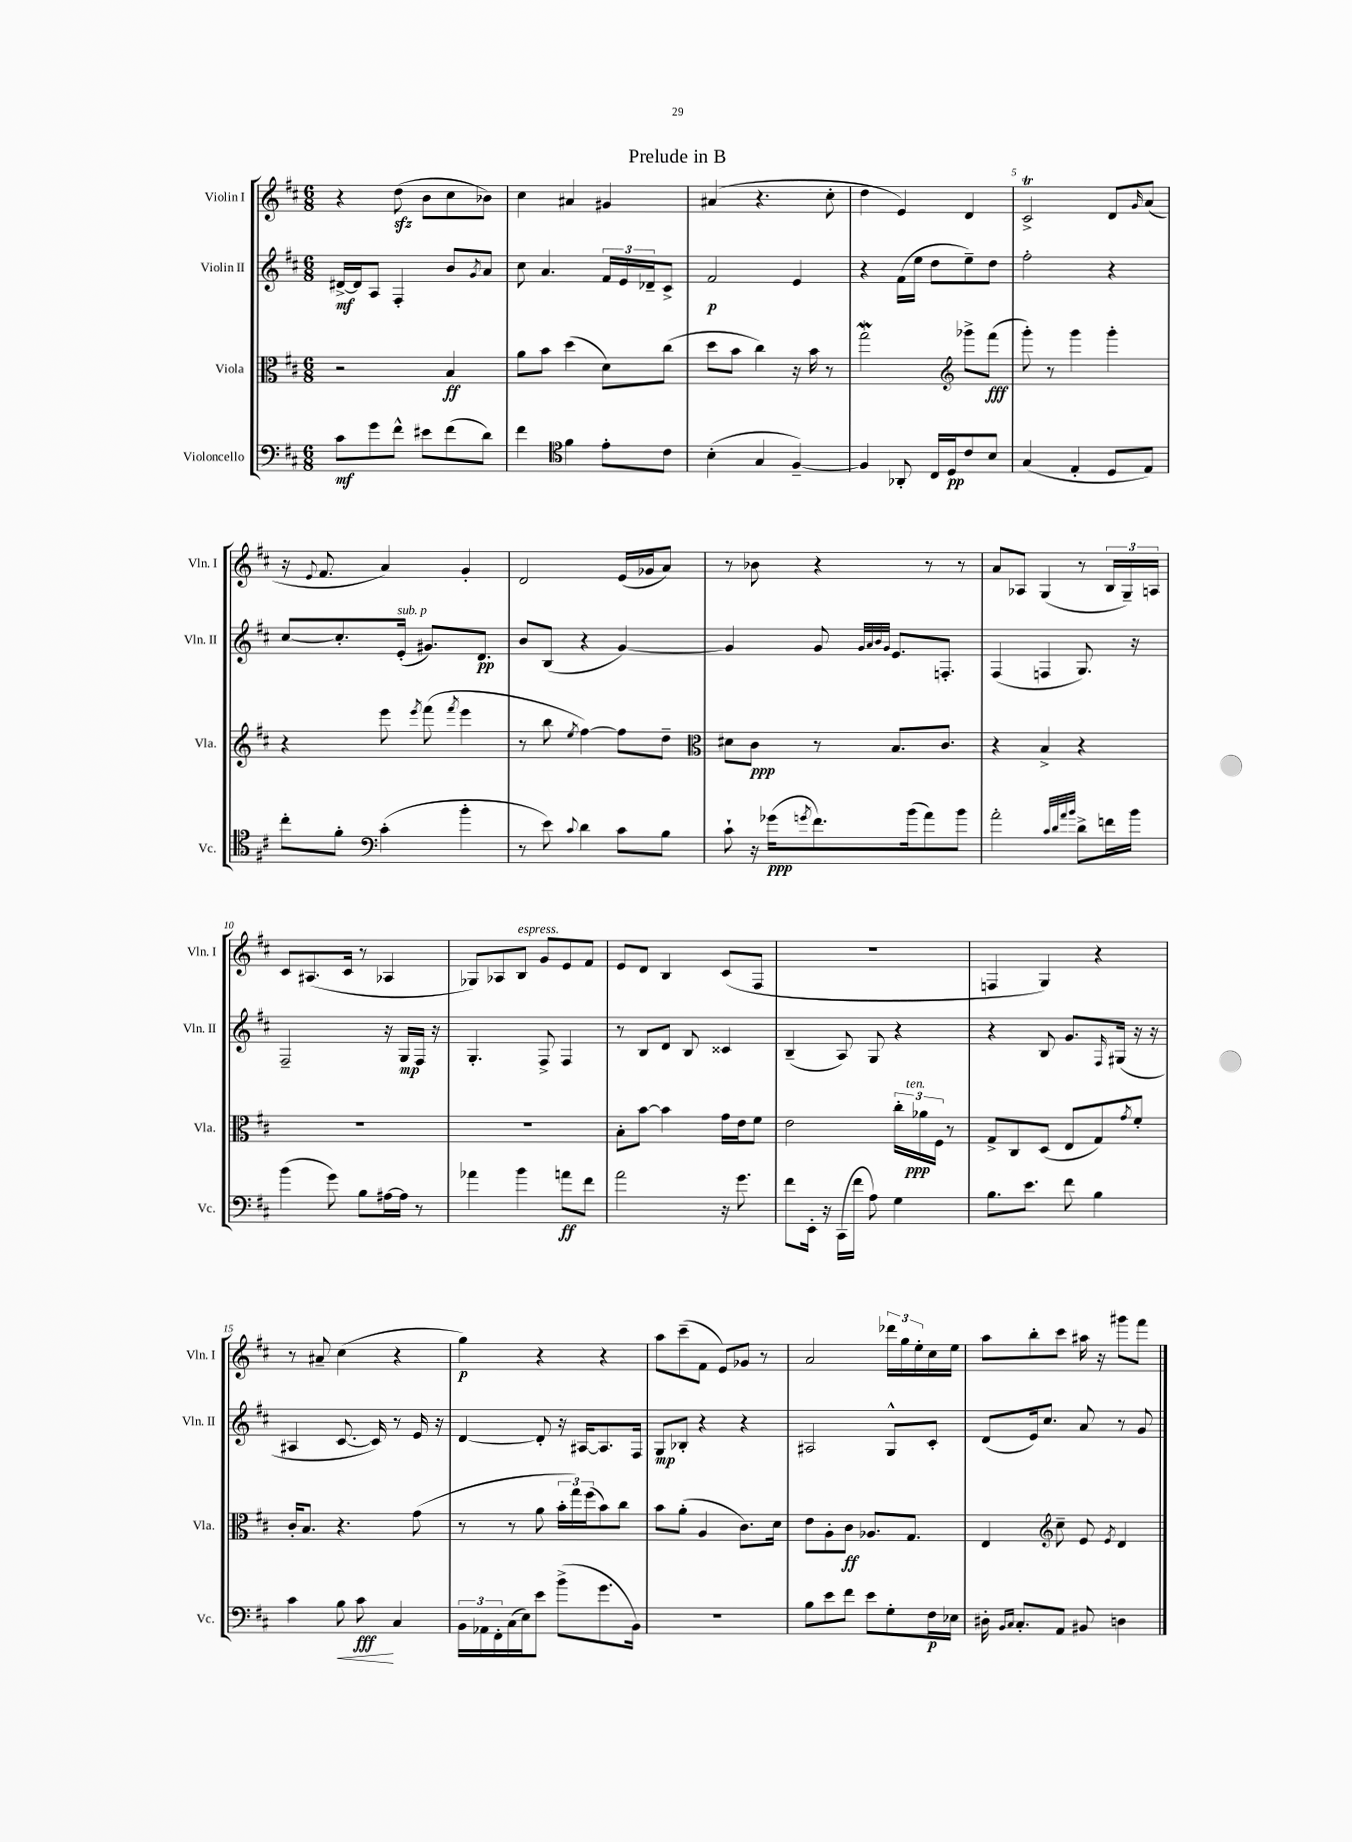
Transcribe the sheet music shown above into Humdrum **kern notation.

**kern	**dynam	**kern	**dynam	**kern	**dynam	**kern	**dynam
*part4	*part4	*part3	*part3	*part2	*part2	*part1	*part1
*staff4	*staff4	*staff3	*staff3	*staff2	*staff2	*staff1	*staff1
*I"Violoncello	*	*I"Viola	*	*I"Violin II	*	*I"Violin I	*
*I'Vc.	*	*I'Vla.	*	*I'Vln. II	*	*I'Vln. I	*
*clefF4	*	*clefC3	*	*clefG2	*	*clefG2	*
*k[f#c#]	*	*k[f#c#]	*	*k[f#c#]	*	*k[f#c#]	*
*M6/8	*	*M6/8	*	*M6/8	*	*M6/8	*
=1	=1	=1	=1	=1	=1	=1	=1
8c#\L	mf	2r	.	[16d#X^/LL	mf	4r	.
.	.	.	.	16d#/J]	.	.	.
8g\	.	.	.	8A/J	.	.	.
8f#^^\J	.	.	.	4F#'/	.	(8ddzz\	.
8e#X\L	.	.	.	.	.	8b\L	.
(8f#\	.	4B/	ff	8b/L	.	8cc#\	.
.	.	.	.	8qg/	.	.	.
8d\J)	.	.	.	8a/J	.	8b-X\J)	.
=2	=2	=2	=2	=2	=2	=2	=2
4f#\	.	8a\L	.	8cc#\	.	4cc#\	.
.	.	8b\J	.	4.a/	.	.	.
*clefC4	*	*	*	*	*	*	*
4f#\	.	(4dd\	.	.	.	4a#X/	.
8e'\L	.	8d\L)	.	24f#/LL	.	4g#X/	.
.	.	.	.	24e/	.	.	.
.	.	.	.	24d-X~/J	.	.	.
8c#\J	.	(8cc#\J	.	8c#^/J	.	.	.
=3	=3	=3	=3	=3	=3	=3	=3
(4B'\	.	8dd\L	.	2f#/	p	(4a#X/	.
.	.	8b\J	.	.	.	.	.
4G/	.	4cc#\)	.	.	.	4.r	.
[4F#~/)	.	16r	.	4e/	.	.	.
.	.	16b\	.	.	.	.	.
.	.	8r	.	.	.	8cc#'\	.
=4	=4	=4	=4	=4	=4	=4	=4
4F#/]	.	2ggw\	.	4r	.	4dd\	.
8AA-X'/	.	.	.	(16f#\LL	.	4e/)	.
.	.	.	.	16ee\JJ	.	.	.
16C#/LL	.	.	.	8dd\L	.	.	.
16D/J	pp	.	.	.	.	.	.
*	*	*clefG2	*	*	*	*	*
8c#/	.	8ggg-X^\L	.	8ee~\)	.	4d/	.
8B/J	.	(8fff#\J	fff	8dd\J	.	.	.
=5	=5	=5	=5	=5	=5	=5	=5
(4G/	.	8ggg'\)	.	2ff#'\	.	2c#t^/	.
.	.	8r	.	.	.	.	.
4E'/	.	4ggg\	.	.	.	.	.
8D/L	.	4ggg'\	.	4r	.	8d/L	.
.	.	.	.	.	.	16qqg/	.
8E/J)	.	.	.	.	.	(8a/J	.
!!LO:LB:g=z
=6	=6	=6	=6	=6	=6	=6	=6
8cc#'\L	.	4r	.	[8cc#/L	.	16r	.
.	.	.	.	.	.	8qqe/	.
.	.	.	.	.	.	8.f#/	.
8f#'\J	.	.	.	8.cc#'/]	.	.	.
*clefF4	*	*	*	*	*	*	*
(4c#'\	.	8eee\	.	.	.	4a/)	.
!	!	!	!	!LO:TX:a:i:t=sub. p	!	!	!
.	.	.	.	(16e'/Jk	.	.	.
.	.	8qeee/	.	.	.	.	.
.	.	(8fff#\	.	8.g#X/L)	.	.	.
.	.	8qfff#/	.	.	.	.	.
4b'\	.	4eee\	.	.	.	4g'/	.
.	.	.	.	8.d/J	pp	.	.
=7	=7	=7	=7	=7	=7	=7	=7
8r	.	8r	.	8b/L	.	2d/	.
8e\)	.	8bb\	.	(8B/J	.	.	.
8qqc#/	.	8qee/	.	.	.	.	.
4d\	.	[4ff#\)	.	4r	.	.	.
8c#\L	.	8ff#\L]	.	[4g/)	.	(16e/LL	.
.	.	.	.	.	.	16g-X/J	.
8B\J	.	8dd~\J	.	.	.	8a/J)	.
=8	=8	=8	=8	=8	=8	=8	=8
*	*	*clefC3	*	*	*	*	*
8c#`\	.	8d#X\L	.	4g/]	.	8r	.
16r	.	8c#\J	ppp	.	.	8b-X\	.
(16g-X\KL	ppp	.	.	.	.	.	.
8qgn/	.	.	.	.	.	.	.
8.f#\)	.	8r	.	8g/	.	4r	.
.	.	.	.	32qqg/LLL	.	.	.
.	.	.	.	32qqa/	.	.	.
.	.	.	.	32qqb/	.	.	.
.	.	.	.	32qqg/JJJ	.	.	.
.	.	8.B/L	.	8.e/L	.	.	.
(16b\k	.	.	.	.	.	.	.
8a\)	.	.	.	.	.	8r	.
.	.	8.c#/J	.	8.Fn'/J	.	.	.
8b\J	.	.	.	.	.	8r	.
=9	=9	=9	=9	=9	=9	=9	=9
2a'\	.	4r	.	(4F#/	.	8a/L	.
.	.	.	.	.	.	8A-X/J	.
.	.	4B^/	.	4Fn/	.	(4G/	.
32qqc#/LLL	.	.	.	.	.	.	.
32qqd/	.	.	.	.	.	.	.
32qqa/	.	.	.	.	.	.	.
32qqb/JJJ	.	.	.	.	.	.	.
8d^\L	.	4r	.	8.G/)	.	8r	.
16fn\L	.	.	.	.	.	24B/LL	.
.	.	.	.	.	.	24G~/)	.
16b\JJ	.	.	.	16r	.	.	.
.	.	.	.	.	.	24An/JJ	.
!!LO:LB:g=z
=10	=10	=10	=10	=10	=10	=10	=10
(4b\	.	2.r	.	2F#~/	.	8c#/L	.
.	.	.	.	.	.	(8.A#X/	.
8g\)	.	.	.	.	.	.	.
.	.	.	.	.	.	16c#/Jk	.
8B\L	.	.	.	.	.	8r	.
[16A#X\L	.	.	.	16r	.	4A-X/	.
16A#\JJ]	.	.	.	16G/LL	mp	.	.
8r	.	.	.	16F#/JJ	.	.	.
.	.	.	.	16r	.	.	.
=11	=11	=11	=11	=11	=11	=11	=11
4a-X\	.	2.r	.	4.G'/	.	8G-X/L)	.
.	.	.	.	.	.	8A-X/	.
!	!	!	!	!	!	!LO:TX:a:i:t=espress.	!
4b\	.	.	.	.	.	8B/J	.
.	.	.	.	8F#^/	.	8g/L	.
8an\L	ff	.	.	4F#/	.	8e/	.
8f#\J	.	.	.	.	.	8f#/J	.
=12	=12	=12	=12	=12	=12	=12	=12
2a\	.	8B'\L	.	8r	.	8e/L	.
.	.	[8b\J	.	8B/L	.	8d/J	.
.	.	4b\]	.	8d/J	.	4B/	.
.	.	.	.	8B/	.	.	.
16r	.	16g\LL	.	4c##X/	.	(8c#/L	.
8.g\	.	16e\J	.	.	.	.	.
.	.	8f#\J	.	.	.	8F#/J	.
=13	=13	=13	=13	=13	=13	=13	=13
8f#\L	.	2e\	.	(4B~/	.	2.r	.
16EE'\Jk	.	.	.	.	.	.	.
16r	.	.	.	.	.	.	.
(16CC#\LL	.	.	.	8A/)	.	.	.
16f#\JJ	.	.	.	.	.	.	.
8A\)	.	.	.	8G/	.	.	.
4G\	.	24cc#'\LL	.	4r	.	.	.
!	!	!LO:TX:a:i:t=ten.	!	!	!	!	!
.	.	24a-X\	ppp	.	.	.	.
.	.	24F#\JJ	.	.	.	.	.
.	.	8r	.	.	.	.	.
=14	=14	=14	=14	=14	=14	=14	=14
8.B\L	.	8G^/L	.	4r	.	4Fn/	.
.	.	8C#/	.	.	.	.	.
8.e\J	.	.	.	.	.	.	.
.	.	(8D/J	.	8B/	.	4G/)	.
8f#\	.	8E/L	.	8.g/L	.	.	.
4B\	.	8G/)	.	.	.	4r	.
.	.	.	.	16qqF#/	.	.	.
.	.	.	.	(16G#X/Jk	.	.	.
.	.	8qg/	.	.	.	.	.
.	.	8f#'/J	.	16r	.	.	.
.	.	.	.	16r	.	.	.
!!LO:LB:g=z
=15	=15	=15	=15	=15	=15	=15	=15
4c#\	.	16c#'/KL	.	4A#X/	.	8r	.
.	.	8.B/J	.	.	.	.	.
.	.	.	.	.	.	8a#X~/	.
!	!LO:HP:b	!	!	!	!	!	!
8B\	<	4.r	.	[8.c#/	.	(4cc#\	.
8c#\	fff	.	.	.	.	.	.
.	.	.	.	16c#/])	.	.	.
4C#/	[	.	.	8r	.	4r	.
.	.	(8g\	.	16e/	.	.	.
.	.	.	.	16r	.	.	.
=16	=16	=16	=16	=16	=16	=16	=16
24BB\LL	.	8r	.	[4d/	.	4gg\)	p
24AA-X\	.	.	.	.	.	.	.
24FF#'\	.	.	.	.	.	.	.
(16C#\	.	8r	.	.	.	.	.
16E\J)	.	.	.	.	.	.	.
8e\J	.	8a\	.	8d'/]	.	4r	.
(8b^\L	.	24b'\LL	.	16r	.	.	.
.	.	24gg\)	.	.	.	.	.
.	.	.	.	[16A#X/KL	.	.	.
.	.	(24ff#\J	.	.	.	.	.
8.g\	.	8b\)	.	8.A#/]	.	4r	.
.	.	8cc#\J	.	.	.	.	.
16BB\Jk)	.	.	.	16F#/Jk	.	.	.
=17	=17	=17	=17	=17	=17	=17	=17
2.r	.	8b\L	.	8G/L	mp	8aa\L	.
.	.	(8a'\J	.	8B-X'/J	.	(8ccc#~\	.
.	.	4A/	.	4r	.	8f#\J	.
.	.	.	.	.	.	8e/L)	.
.	.	8.c#\L)	.	4r	.	8g-X/J	.
.	.	.	.	.	.	8r	.
.	.	16d\Jk	.	.	.	.	.
=18	=18	=18	=18	=18	=18	=18	=18
8B\L	.	8e\L	.	2A#X/	.	2a/	.
8e\	.	8A'\	.	.	.	.	.
8f#\J	.	8c#\J	ff	.	.	.	.
8e\L	.	8.A-X/L	.	.	.	.	.
8G'\	.	.	.	8G^^/L	.	24ddd-X\LL	.
.	.	.	.	.	.	24gg\	.
.	.	8.G/J	.	.	.	.	.
.	.	.	.	.	.	24ee'\	.
16F#\L	p	.	.	8c#'/J	.	16cc#\	.
16E-X\JJ	.	.	.	.	.	16ee\JJ	.
=19	=19	=19	=19	=19	=19	=19	=19
16D#X'\	.	4E/	.	(8d/L	.	8aa\L	.
16qqBB/LL	.	.	.	.	.	.	.
16qqC#/JJ	.	.	.	.	.	.	.
8.C#'/L	.	.	.	.	.	.	.
.	.	.	.	16e/k)	.	8bb'\	.
.	.	.	.	8.cc#/J	.	.	.
*	*	*clefG2	*	*	*	*	*
8AA/J	.	8cc#~\	.	.	.	8ccc#\J	.
8BB#X/	.	8e/	.	8a/	.	16aa#X\	.
.	.	.	.	.	.	16r	.
.	.	8qe/	.	.	.	.	.
4Dn\	.	4d/	.	8r	.	8ggg#X\L	.
.	.	.	.	8g/	.	8fff#\J	.
==	==	==	==	==	==	==	==
*-	*-	*-	*-	*-	*-	*-	*-
